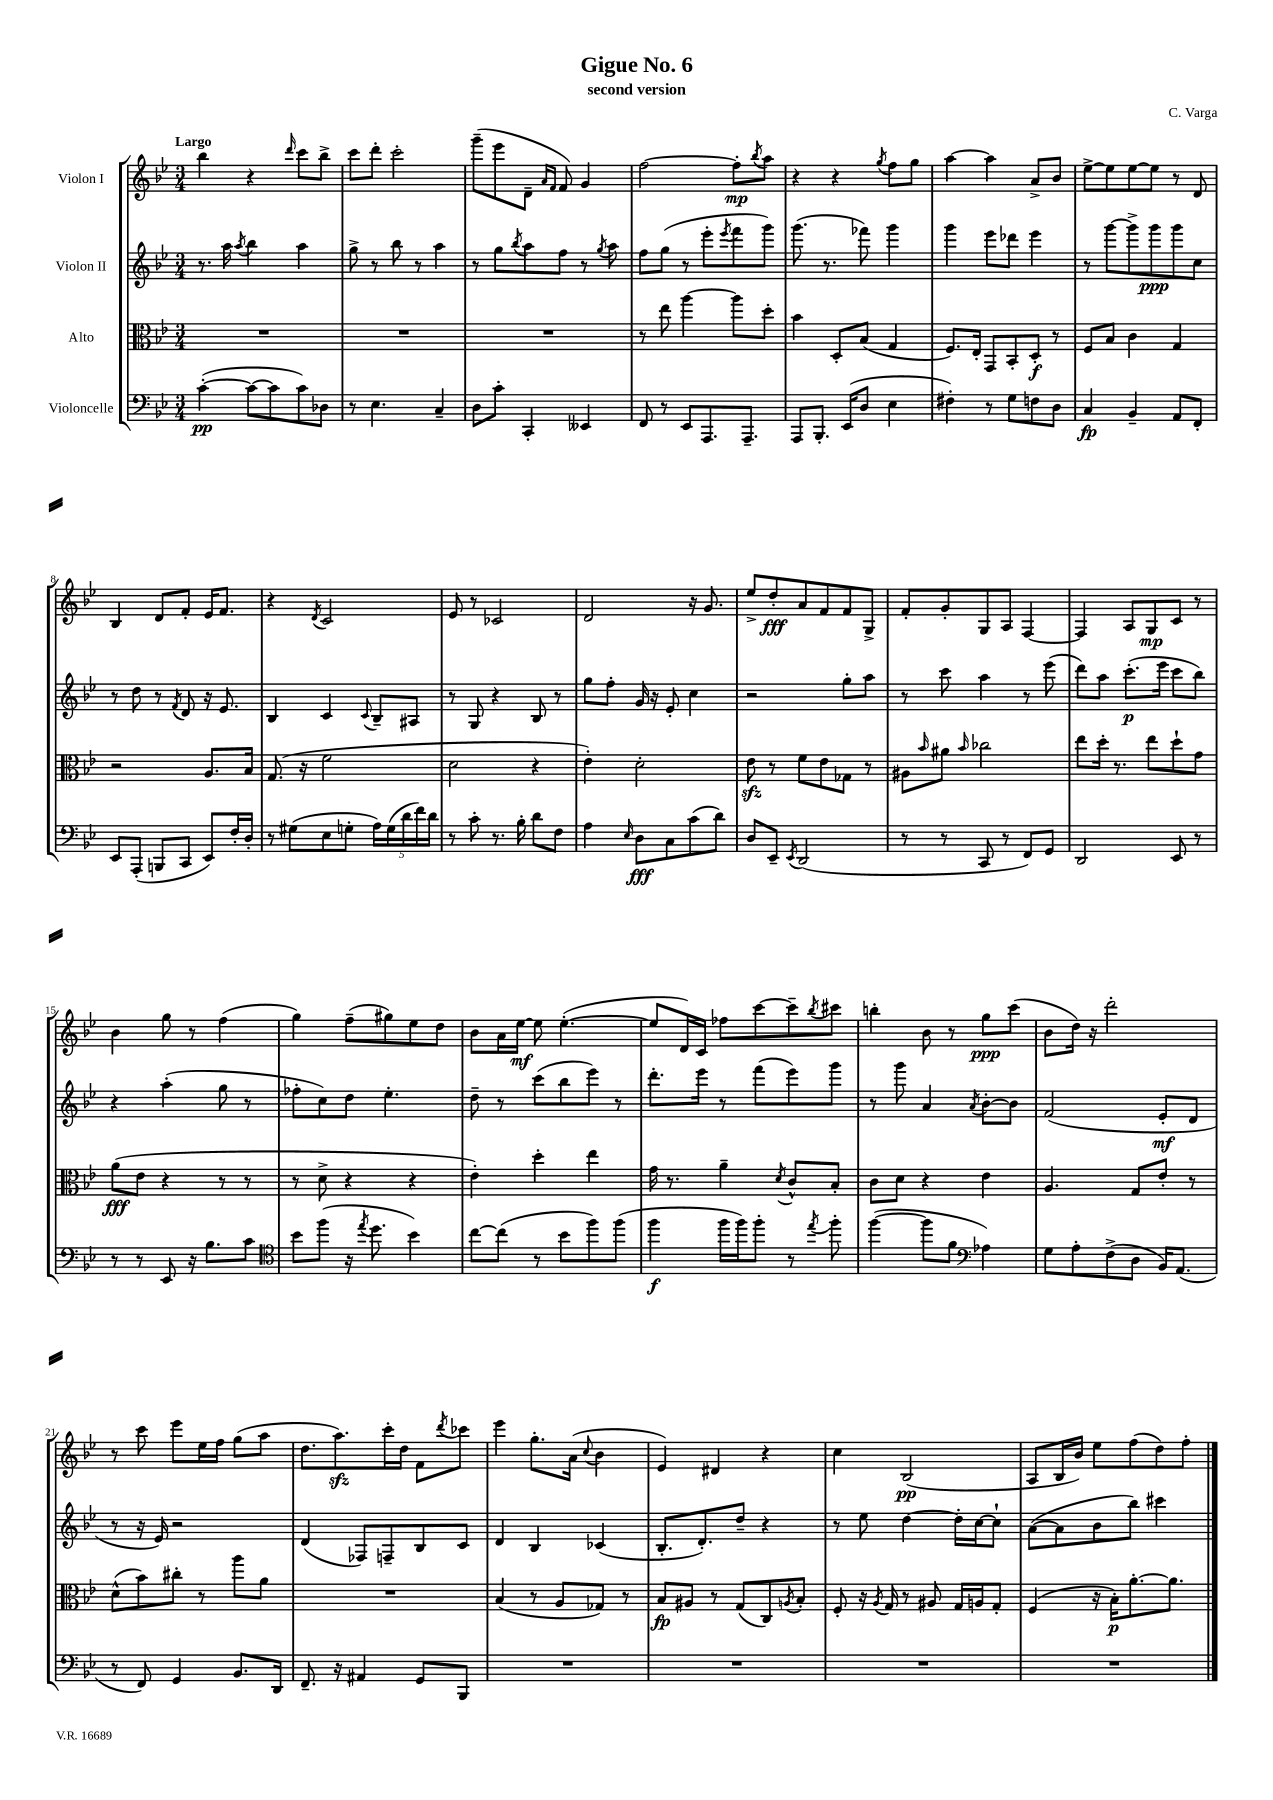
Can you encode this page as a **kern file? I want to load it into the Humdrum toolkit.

**kern	**kern	**kern	**kern
*staff4	*staff3	*staff2	*staff1
*clefF4	*clefC3	*clefG2	*clefG2
*k[b-e-]	*k[b-e-]	*k[b-e-]	*k[b-e-]
*M3/4	*M3/4	*M3/4	*M3/4
([4c'	2.r	8.r	4bb-
.	.	16aa	.
.	.	8qaa	.
8c_	.	4bb-	4r
8c]	.	.	.
.	.	.	16qqddd
8c)	.	4aa	8ccc
8D-	.	.	8bb-^
=	=	=	=
8r	2.r	8gg^	8ccc
4.E-	.	8r	8ddd'
.	.	8bb-	2ccc'
.	.	8r	.
4C~	.	4aa	.
=	=	=	=
8D	2.r	8r	(8ggg~
8c'	.	8gg	8eee-
.	.	8qbb-	.
4CC'	.	8aa	8d~
.	.	.	16qqa
.	.	.	16qqf
.	.	8ff	8f)
4EE--	.	8r	4g
.	.	8qgg	.
.	.	8aa	.
=	=	=	=
8FF	8r	8ff	[2ff
8r	8ee-	(8gg	.
8EE-	[4aa	8r	.
8.AAA	.	8eee-'	.
.	.	8qeee-	.
.	8aa]	8fff	8ff']
8.AAA~	.	.	.
.	.	.	8qbb-
.	8dd'	8ggg)	8aa
=	=	=	=
8AAA	4b-	(8.ggg	4r
8.BBB-'	.	.	.
.	.	8.r	.
.	8D'	.	4r
(16EE-	.	.	.
8D	(8B-	8fff-)	.
.	.	.	8qgg
4E-	4G	4ggg	8ff
.	.	.	8gg
=	=	=	=
4F#')	8.F)	4ggg	[4aa
.	16E-'	.	.
8r	8GG	8eee-	4aa]
8G	8BB-'	8ddd-	.
8F	8D'	4eee-	8a^
8D	8r	.	8b-
=	=	=	=
4C	8F	8r	[8ee-^
.	8B-	[8ggg	8ee-]
4BB-~	4c	8ggg^]	[8ee-
.	.	8ggg	8ee-]
8AA	4G	8ggg	8r
8FF'	.	8cc	8d
=	=	=	=
8EE-	2r	8r	4B-
(8AAA'	.	8dd	.
8BBB	.	8r	8d
.	.	8qf	.
8CC	.	8d	8f'
8EE-)	8.A	16r	16e-
.	.	8.e-	8.f
16F'	.	.	.
16D'	16B-	.	.
=	=	=	=
8r	(8.G	4B-	4r
(8G#	.	.	.
.	16r	.	.
.	.	.	8qd
8E-	2f	4c	2c
8G'	.	.	.
.	.	8qqc	.
20A)	.	8B-~	.
(20G	.	.	.
20d	.	.	.
.	.	8A#	.
20f)	.	.	.
20d	.	.	.
=	=	=	=
8r	2d	8r	8e-
8c'	.	8G	8r
8.r	.	4r	2c-
16B-'	.	.	.
8d	4r	8B-	.
8F	.	8r	.
=	=	=	=
4A	4e-')	8gg	2d
.	.	8ff'	.
16qqE-	.	.	.
8D	2d'	16g	.
.	.	16r	.
8C	.	8e-'	.
(8c	.	4cc	16r
.	.	.	8.g
8d)	.	.	.
=	=	=	=
8D	8e-	2r	8ee-^
8EE-~	8r	.	8dd'
8qEE-	.	.	.
(2DD	8f	.	8a
.	8e-	.	8f
.	8G-	8gg'	8f
.	8r	8aa	8G^
=	=	=	=
8r	8A#	8r	8f'
.	16qqb-	.	.
8r	8a#	8ccc	8g'
.	16qqb-	.	.
8CC	2cc-	4aa	8G
8r	.	.	8A
8FF)	.	8r	[4F
8GG	.	(8eee-	.
=	=	=	=
2DD	8ee-	8ddd)	4F]
.	16dd'	8aa	.
.	8.r	.	.
.	.	(8.ccc'	8A
.	8ee-	.	8G
.	.	16eee-	.
8EE-	8dd`	8ccc	8c
8r	8g	8bb-)	8r
=	=	=	=
8r	(8a	4r	4b-
8r	8e-	.	.
8EE-	4r	(4aa'	8gg
16r	.	.	8r
8.B-	.	.	.
.	8r	8gg	(4ff
8c	8r	8r	.
=	=	=	=
*clefC4	*	*	*
8b-	8r	8ff-'	4gg)
(8ff	8d^	8cc)	.
16r	4r	8dd	(8ff~
8qee-	.	.	.
8.dd	.	.	.
.	.	4.ee-'	8gg#)
4b-)	4r	.	8ee-
.	.	.	8dd
=	=	=	=
[8cc	4e-')	8dd~	8b-
(8cc]	.	8r	16a
.	.	.	[16ee-
8r	4dd'	(8ccc	8ee-]
8b-	.	8bb-	([4.ee-'
8ff)	4ee-	8eee-)	.
(8ff	.	8r	.
=	=	=	=
4ff	16g	8.ddd'	8ee-]
.	8.r	.	.
.	.	.	16d)
.	.	16eee-	16c
16ff	4a~	8r	8ff-
16ff)	.	.	.
8ff'	.	(8fff	[8ccc
.	8qd	.	.
8r	8c^^	8eee-)	8ccc~]
8qee-	.	.	8qbb-
8ff'	8B-'	8ggg	8ccc#
=	=	=	=
([4ff	8c	8r	4bb'
.	8d	8ggg	.
8ff]	4r	4a	8b-
8f	.	.	8r
*clefF4	*	*	*
.	.	8qa	.
4A-)	4e-	[8b-'	8gg
.	.	8b-]	(8ccc
=	=	=	=
8G	4.A	(2f	8b-
8A'	.	.	16dd)
.	.	.	16r
(8F^	.	.	2ddd'
8D	8G	.	.
16BB-)	8e-'	8e-'	.
(8.AA	.	.	.
.	8r	8d	.
=	=	=	=
8r	(8d^^	8r	8r
8FF)	8b-)	16r	8ccc
.	.	16e-)	.
4GG	8cc#'	2r	8eee-
.	8r	.	16ee-
.	.	.	16ff
8.BB-	8aa	.	(8gg
.	8a	.	8aa
16DD	.	.	.
=	=	=	=
8.FF~	2.r	(4d	8.dd
16r	.	.	8.aa)
4AA#	.	8F-)	.
.	.	8F~	16ccc'
.	.	.	16dd
8GG	.	8B-	8f
.	.	.	8qddd
8BBB-	.	8c	8ccc-
=	=	=	=
2.r	(4B-	4d	4eee-
.	8r	4B-	8.gg'
.	8A	.	.
.	.	.	(16a
.	.	.	8qqcc
.	8G-)	(4c-	4b-
.	8r	.	.
=	=	=	=
2.r	8B-	8.B-'	4e-)
.	8A#	.	.
.	.	8.d')	.
.	8r	.	4d#
.	(8G	8dd~	.
.	8C)	4r	4r
.	8qA	.	.
.	8B-'	.	.
=	=	=	=
2.r	8F'	8r	4cc
.	16r	8ee-	.
.	8qA	.	.
.	16G	.	.
.	8r	[4dd	(2B-
.	8A#	.	.
.	16G	16dd']	.
.	16A	[16cc	.
.	8G'	8cc`]	.
=	=	=	=
2.r	(4F	([8a	8A
.	.	8a]	16B-
.	.	.	16b-)
.	16r	8b-	8ee-
.	16B-')	.	.
.	[8.a'	8bb-)	(8ff
.	.	4ccc#	8dd)
.	8.a]	.	.
.	.	.	8ff'
==	==	==	==
*-	*-	*-	*-
